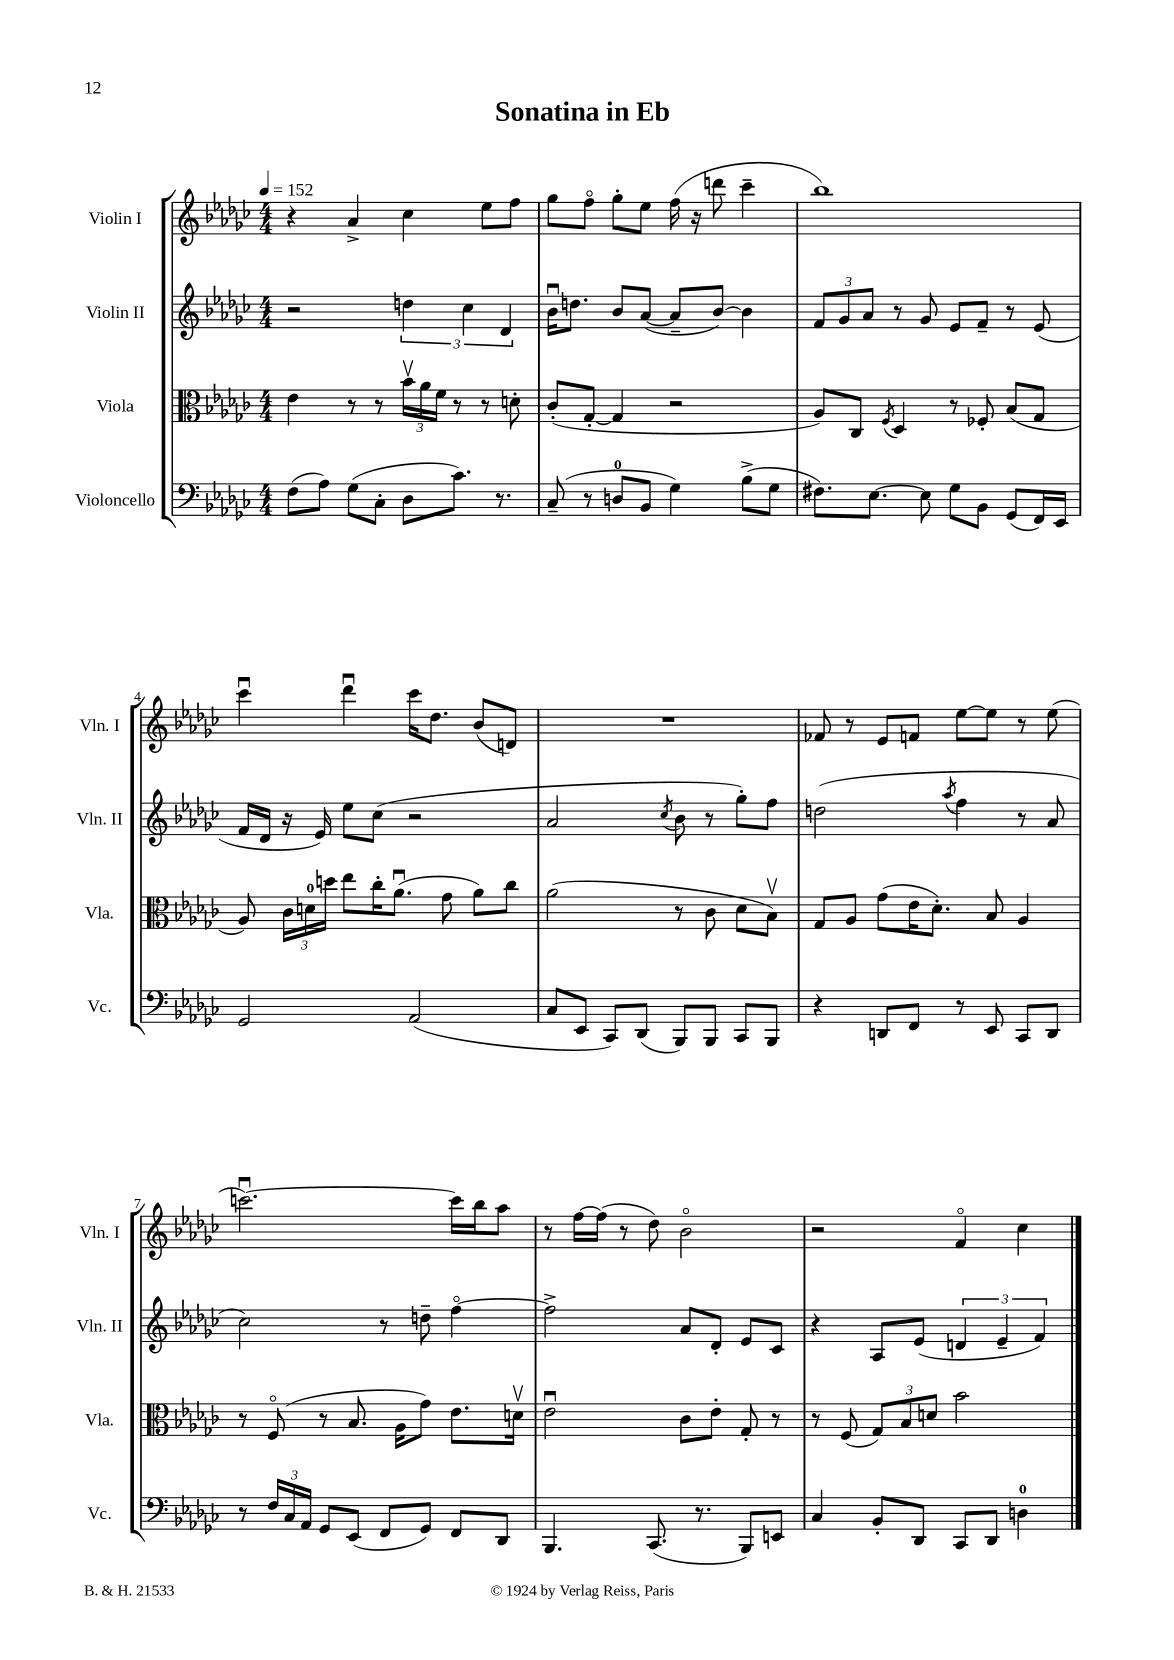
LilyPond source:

\header { title = "Sonatina in Eb" }
<<
\new StaffGroup <<
\new Staff = "s0" \with { instrumentName = "Violin I" shortInstrumentName = "Vln. I" } {
    \clef treble \key ges \major \numericTimeSignature \time 4/4 \tempo 4 = 152
    \autoBeamOff r4 aes'4-> ces''4 ees''8[ f''8] |
    ges''8[ f''8]\flageolet ges''8[-. ees''8] f''16( r16 d'''8 ces'''4-- |
    bes''1) |
    ces'''4\downbow des'''4\downbow ces'''16[ des''8.] bes'8[( d'8]) |
    R1 |
    fes'8 r8 ees'8[ f'8] ees''8[~ ees''8] r8 ees''8( |
    c'''2.~\downbow) c'''16[ bes''16 aes''8] |
    r8 f''16[~ f''16]( r8 des''8) bes'2\flageolet |
    r2 f'4\flageolet ces''4 \bar "|." |
}
\new Staff = "s1" \with { instrumentName = "Violin II" shortInstrumentName = "Vln. II" } {
    \clef treble \key ges \major \numericTimeSignature \time 4/4
    \autoBeamOff r2 \tuplet 3/2 { d''4 ces''4 des'4 } |
    bes'16[\downbow d''8.] bes'8[ aes'8]~( aes'8[-- bes'8]~) bes'4 |
    \tuplet 3/2 { f'8[ ges'8 aes'8] } r8 ges'8 ees'8[ f'8]-- r8 ees'8( |
    f'16[ des'16] r16 ees'16) ees''8[ ces''8]( r2 |
    aes'2 \acciaccatura { ces''8 } bes'8 r8 ges''8[-.) f''8] |
    d''2( \acciaccatura { aes''8 } f''4 r8 aes'8 |
    ces''2) r8 d''8-- f''4~\flageolet |
    f''2-> aes'8[ des'8]-. ees'8[ ces'8] |
    r4 aes8[ ees'8]( \tuplet 3/2 { d'4 ees'4-- f'4) } \bar "|." |
}
\new Staff = "s2" \with { instrumentName = "Viola" shortInstrumentName = "Vla." } {
    \clef alto \key ges \major \numericTimeSignature \time 4/4
    \autoBeamOff ees'4 r8 r8 \tuplet 3/2 { bes'16[\upbow aes'16 f'16] } r8 r8 d'8-. |
    ces'8[-.( ges8]~-. ges4 r2 |
    aes8[) ces8] \acciaccatura { f8 } des4 r8 fes8-. bes8[( ges8] |
    aes8) \tuplet 3/2 { ces'16[ d'16-0 d''16] } ees''8[ ces''16-. aes'8.]\downbow( ges'8 aes'8[) ces''8] |
    aes'2( r8 ces'8 des'8[ bes8]\upbow) |
    ges8[ aes8] ges'8[( ees'16 des'8.]-.) bes8 aes4 |
    r8 f8\flageolet( r8 bes8. aes16[ ges'8]) ees'8.[ d'16]\upbow |
    ees'2\downbow ces'8[ ees'8]-. ges8-. r8 |
    r8 f8( \tuplet 3/2 { ges8[) bes8 d'8] } bes'2 \bar "|." |
}
\new Staff = "s3" \with { instrumentName = "Violoncello" shortInstrumentName = "Vc." } {
    \clef bass \key ges \major \numericTimeSignature \time 4/4
    \autoBeamOff f8[( aes8]) ges8[( ces8]-. des8[ ces'8.]) r8. |
    ces8--( r8 d8[-0 bes,8] ges4) bes8[->( ges8] |
    fis8.[) ees8.]~ ees8 ges8[ bes,8] ges,8[( f,16) ees,16] |
    ges,2 aes,2( |
    ces8[ ees,8] ces,8[) des,8]( bes,,8[) bes,,8] ces,8[ bes,,8] |
    r4 d,8[ f,8] r8 ees,8 ces,8[ d,8] |
    r8 \tuplet 3/2 { f16[ ces16 aes,16] } ges,8[ ees,8]( f,8[ ges,8]) f,8[ des,8] |
    bes,,4. ces,8.( r8. bes,,8[) e,8] |
    ces4 bes,8[-. des,8] ces,8[ des,8] d4-0 \bar "|." |
}
>>
>>
